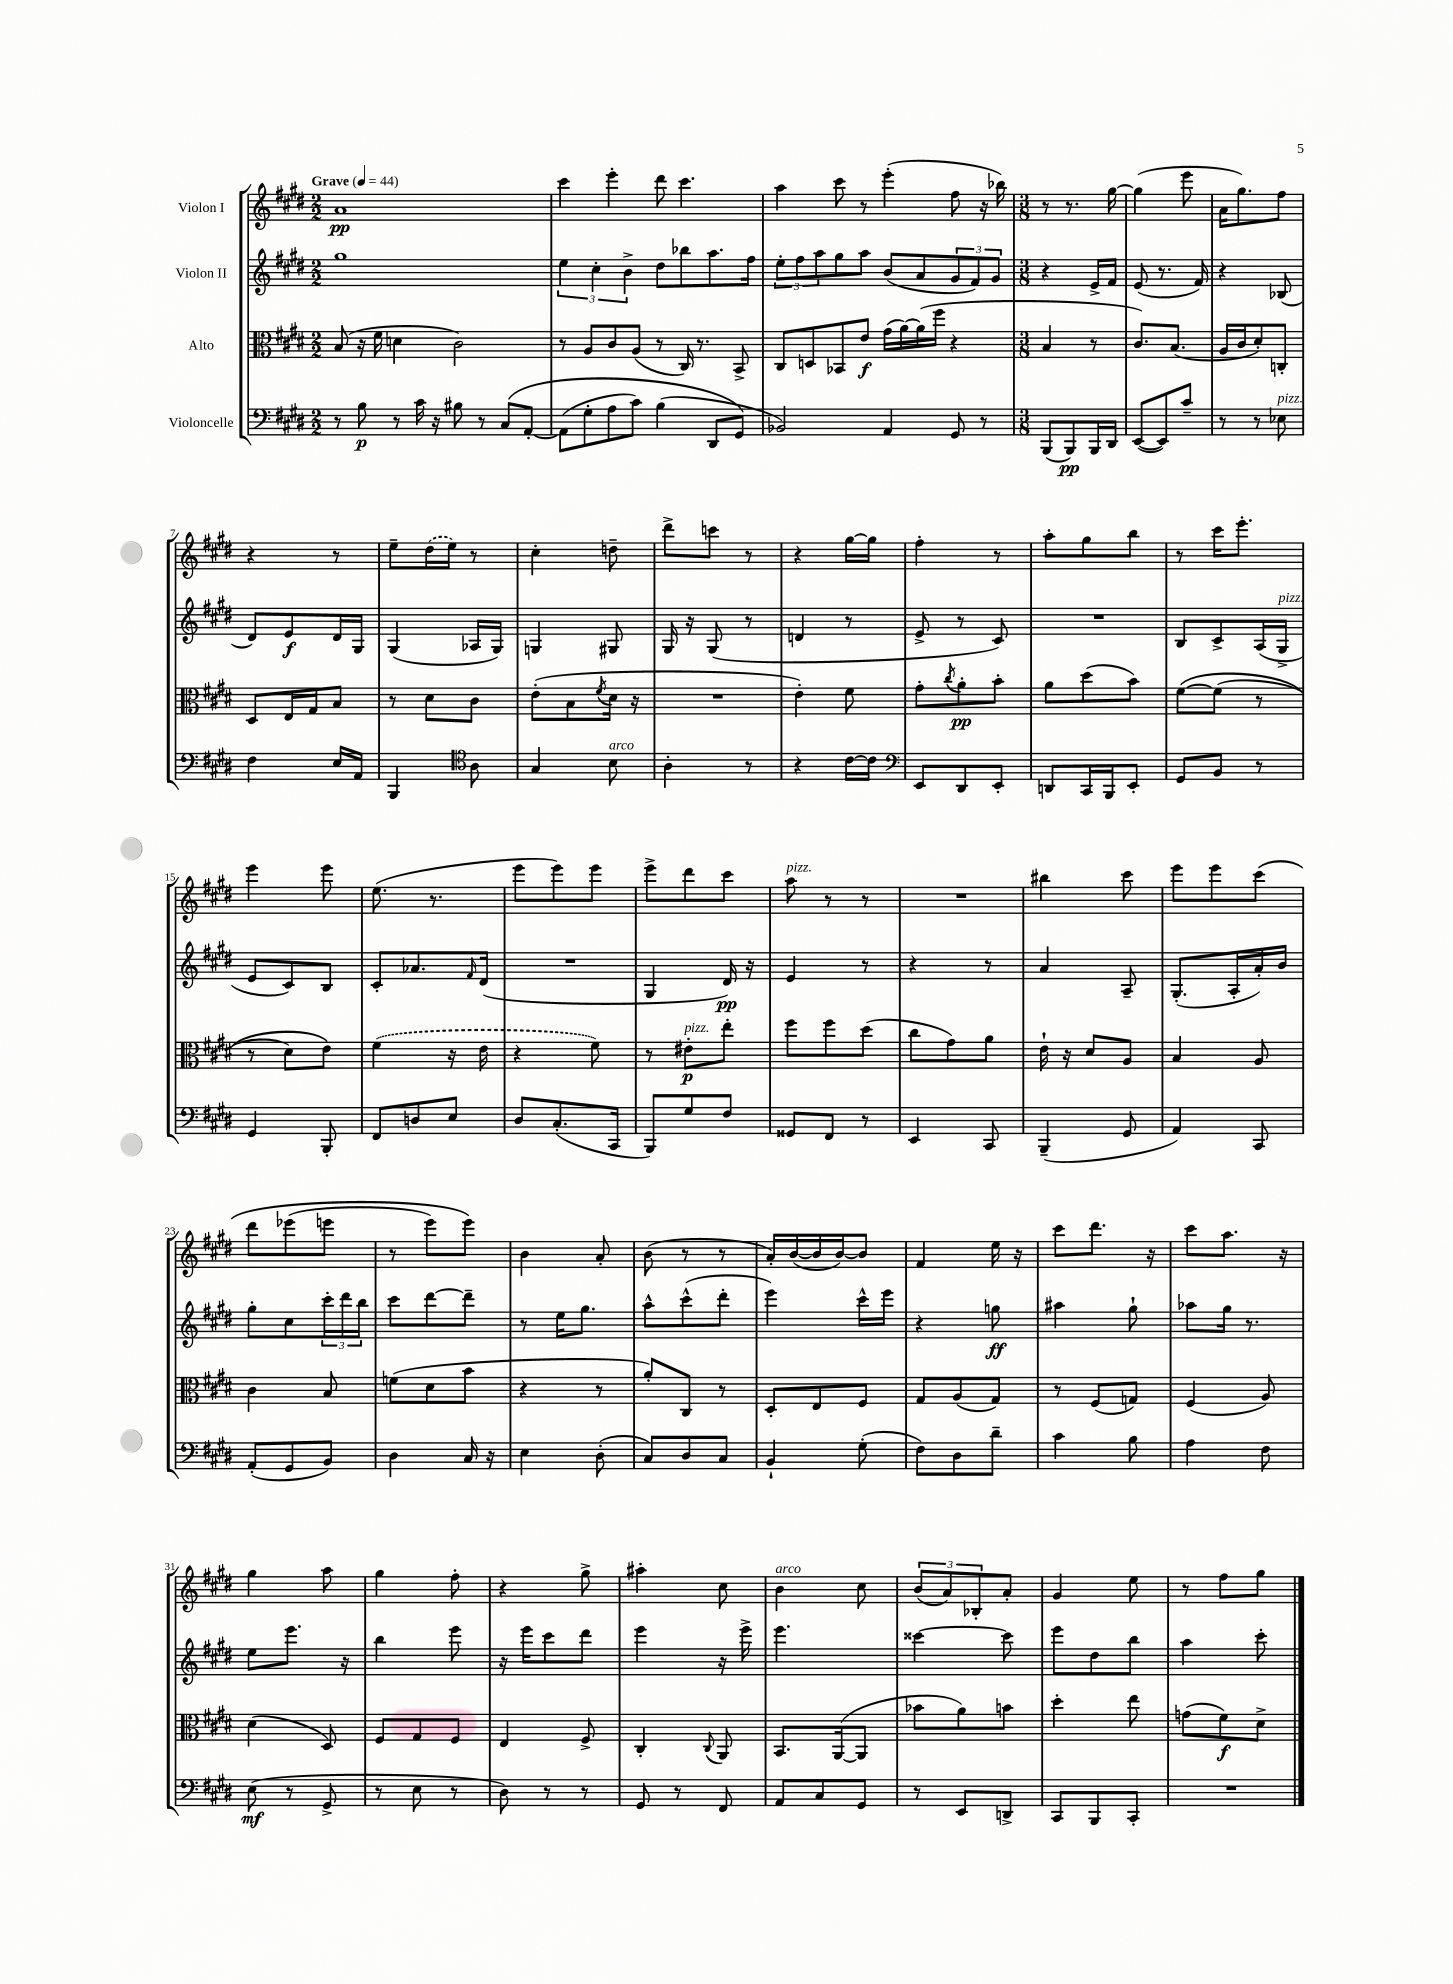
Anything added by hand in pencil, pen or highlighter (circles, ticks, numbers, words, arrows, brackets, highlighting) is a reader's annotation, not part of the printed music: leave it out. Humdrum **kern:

**kern	**kern	**kern	**kern
*staff4	*staff3	*staff2	*staff1
*clefF4	*clefC3	*clefG2	*clefG2
*k[f#c#g#d#]	*k[f#c#g#d#]	*k[f#c#g#d#]	*k[f#c#g#d#]
*M2/2	*M2/2	*M2/2	*M2/2
*MM44	*MM44	*MM44	*MM44
8r	(8B/	1gg#	1a
8B\	16r	.	.
.	16f#\	.	.
8r	4d\	.	.
16c#\	.	.	.
16r	.	.	.
8B#\	2c#\)	.	.
8r	.	.	.
&(8C#/L	.	.	.
[8AA'/J	.	.	.
=	=	=	=
(8AA\]L	8r	6ee\	4ccc#\
8G#'\	8A/L	.	.
.	.	6cc#'\	.
8A\	8c#/	.	4eee'\
.	.	6b^\	.
8c#\J)	(8A/J	.	.
(4B\	8r	8dd#\L	8ddd#\
.	16C#/)	8bb-\	4.ccc#\
.	8.r	.	.
8DD#/L	.	8.aa\	.
8GG#/J&)	8BB^/	.	.
.	.	16ff#\Jk	.
=	=	=	=
2BB-/)	8C#/L	12ee'\L	4aa\
.	.	12ff#\	.
.	8D/	.	.
.	.	12aa\	.
.	8BB-/	8gg#\	8ccc#\
.	8e/J	8aa\J	8r
4AA/	(16g#\LL	(8b/L	(4eee'\
.	[16a\)	.	.
.	(16a\]	8a/	.
.	16ff#\JJ	.	.
8GG#/	4r	12g#/	8ff#\
.	.	12f#/)	.
8r	.	.	16r
.	.	12g#/J	.
.	.	.	16bb-\)
=	=	=	=
*M3/8	*M3/8	*M3/8	*M3/8
(8BBB/L	4B/	4r	8r
8BBB/)	.	.	8.r
16BBB/L	8r	16e^/LL	.
16DD#/JJ	.	16f#/JJ	[16gg#\
=	=	=	=
([8EE/L	8.c#/L)	(8e/	(4gg#\]
8EE/])	.	8.r	.
.	(8.B/J	.	.
8c#~/J	.	.	8eee\
.	.	16f#/)	.
=	=	=	=
8r	16A/LL	4r	16a\LK
.	16c#/J	.	8.gg#\)
8r	8d#'/)	.	.
8E-\	8C'/J	(8B-/	8ff#\J
=	=	=	=
4F#\	8D#/L	8d#/L)	4r
.	16E/L	8e/	.
.	16G#/J	.	.
16E/LL	8B/J	16d#/L	8r
16AA/JJ	.	16G#/JJ	.
=	=	=	=
4BBB/	8r	(4G#/	8ee~\L
.	8d#\L	.	(16dd#\L
.	.	.	16ee\JJ)
*clefC4	*	*	*
8A\	8c#\J	16A-/LL	8r
.	.	16G#/JJ)	.
=	=	=	=
4G#/	(8e'\L	4G/	4cc#'\
.	8B\	.	.
.	8qf#/	.	.
8B\	16d#\Jk	8G#/	8dd~\
.	16r	.	.
=	=	=	=
4A'\	4.r	16G#/	8ddd#^\L
.	.	16r	.
.	.	(8G#/	8ccc\J
8r	.	8r	8r
=	=	=	=
4r	4e'\)	4d/	4r
[16c#\LL	8f#\	8r	[16gg#\LL
16c#\]JJ	.	.	16gg#\]JJ
=	=	=	=
*clefF4	*	*	*
8EE/L	8g#'\L	8e^/	4ff#'\
.	8qcc#/	.	.
8DD#/	8a'\	8r	.
8EE'/J	8b'\J	8c#/)	8r
=	=	=	=
8DD/L	8a\L	4.r	8aa'\L
16CC#/L	(8dd#\	.	8gg#\
16BBB/J	.	.	.
8EE'/J	8b\J)	.	8bb\J
=	=	=	=
8GG#/L	&([8f#\L	8B/L	8r
8BB/J	(8f#\]J	8c#^/	16ccc#\LK
.	.	.	8.eee'\J
8r	8r	(16A/L	.
.	.	16G#^/JJ	.
=	=	=	=
4GG#/	8r	8e/L	4eee\
.	8d#\L)	8c#/)	.
8BBB'/	8e\J&)	8B/J	8eee\
=	=	=	=
8FF#/L	(4f#\	8c#'/L	(8.ee\
8D/	.	8.a-/	.
.	.	.	8.r
8E/J	16r	.	.
.	.	16qqf#/	.
.	16e\	(16d#/Jk	.
=	=	=	=
8D#/L	4r	4.r	8eee\L
(8.C#'/	.	.	8eee\)
.	8f#\)	.	8eee\J
16CC#/Jk	.	.	.
=	=	=	=
8BBB/L)	8r	4G#/	8eee^\L
8G#/	8e#'\L	.	8ddd#\
8F#/J	8ee'\J	16d#/)	8ccc#\J
.	.	16r	.
=	=	=	=
8GG##/L	8ff#\L	4e/	8aa\
8FF#/J	8ff#\	.	8r
8r	(8dd#\J	8r	8r
=	=	=	=
4EE/	8cc#\L	4r	4.r
.	8g#\)	.	.
8CC#/	8a\J	8r	.
=	=	=	=
(4BBB~/	16e`\	4a/	4bb#\
.	16r	.	.
.	8d#/L	.	.
8GG#/	8A/J	8A~/	8ccc#\
=	=	=	=
4AA/)	4B/	(8.G#'/L	8eee\L
.	.	.	8eee\
.	.	16A'/L	.
8CC#/	8A/	16a'/)	&(8ccc#\J
.	.	16b/JJ	.
=	=	=	=
(8AA'/L	4c#\	8gg#'\L	8ddd#\L
8GG#/	.	8cc#\	(8eee-\
8BB/J)	8B/	24ccc#'\L	8eee\J
.	.	24ddd#\	.
.	.	24bb\JJ	.
=	=	=	=
4D#\	(8f\L	8ccc#\L	8r
.	8d#\	[8ddd#\	8eee\L)
16C#/	8b\J	8ddd#~\]J	8eee\J&)
16r	.	.	.
=	=	=	=
4E\	4r	8r	4b\
.	.	16ee\LK	.
.	.	8.gg#\J	.
(8D#'\	8r	.	8a'/
=	=	=	=
8C#/L)	8a'/L)	8aa^^\L	(8b\
8D#/	8C#/J	(8ccc#^^\	8r
8C#/J	8r	8ddd#'\J	8r
=	=	=	=
4BB`/	8D#'/L	4eee\)	16a'/LL)
.	.	.	([16b/
.	8E/	.	16b/]
.	.	.	[16b/J)
(8G#'\	8F#/J	16ccc#^^\LL	8b/]J
.	.	16eee\JJ	.
=	=	=	=
8F#\L)	8G#/L	4r	4f#/
8D#\	(8A/	.	.
8d#~\J	8G#/J)	8gg\	16ee\
.	.	.	16r
=	=	=	=
4c#\	8r	4aa#\	8ccc#\L
.	(8F#/L	.	8.ddd#\J
8B\	8G/J)	8gg#`\	.
.	.	.	16r
=	=	=	=
4A\	(4F#/	8aa-\L	8ccc#\L
.	.	16gg#\Jk	8.aa\J
.	.	8.r	.
8F#\	8A/)	.	.
.	.	.	16r
=	=	=	=
(8E\	(4d#\	8ee\L	4gg#\
8r	.	8.eee\J	.
8GG#^/	8D#/)	.	8aa\
.	.	16r	.
=	=	=	=
8r	8F#/L	4bb\	4gg#\
8E\	8G#/	.	.
8r	8F#/J	8eee\	8ff#'\
=	=	=	=
8D#\)	4E/	16r	4r
.	.	16eee\LK	.
8r	.	8ccc#\	.
8r	8F#^/	8ddd#\J	8gg#^\
=	=	=	=
8GG#/	4C#'/	4eee\	4aa#'\
8r	.	.	.
.	8qqC#/	.	.
8FF#/	8AA/	16r	8cc#\
.	.	16eee^\	.
=	=	=	=
8AA/L	8.BB/L	4.eee\	4b\
8C#/	.	.	.
.	([16AA/k	.	.
8GG#/J	8AA/]J	.	8cc#\
=	=	=	=
8r	8b-\L	[4ccc##\	(12b/L
.	.	.	12a/)
8EE/L	8a\)	.	.
.	.	.	12B-'/
8DD^/J	8b\J	8ccc##\]	8a'/J
=	=	=	=
8CC#/L	4dd#'\	8eee\L	4g#/
8BBB/	.	8dd#\	.
8CC#'/J	8ee\	8bb\J	8ee\
=	=	=	=
4.r	(8g\L	4aa\	8r
.	8f#\)	.	8ff#\L
.	8d#^\J	8ccc#'\	8gg#\J
==	==	==	==
*-	*-	*-	*-
